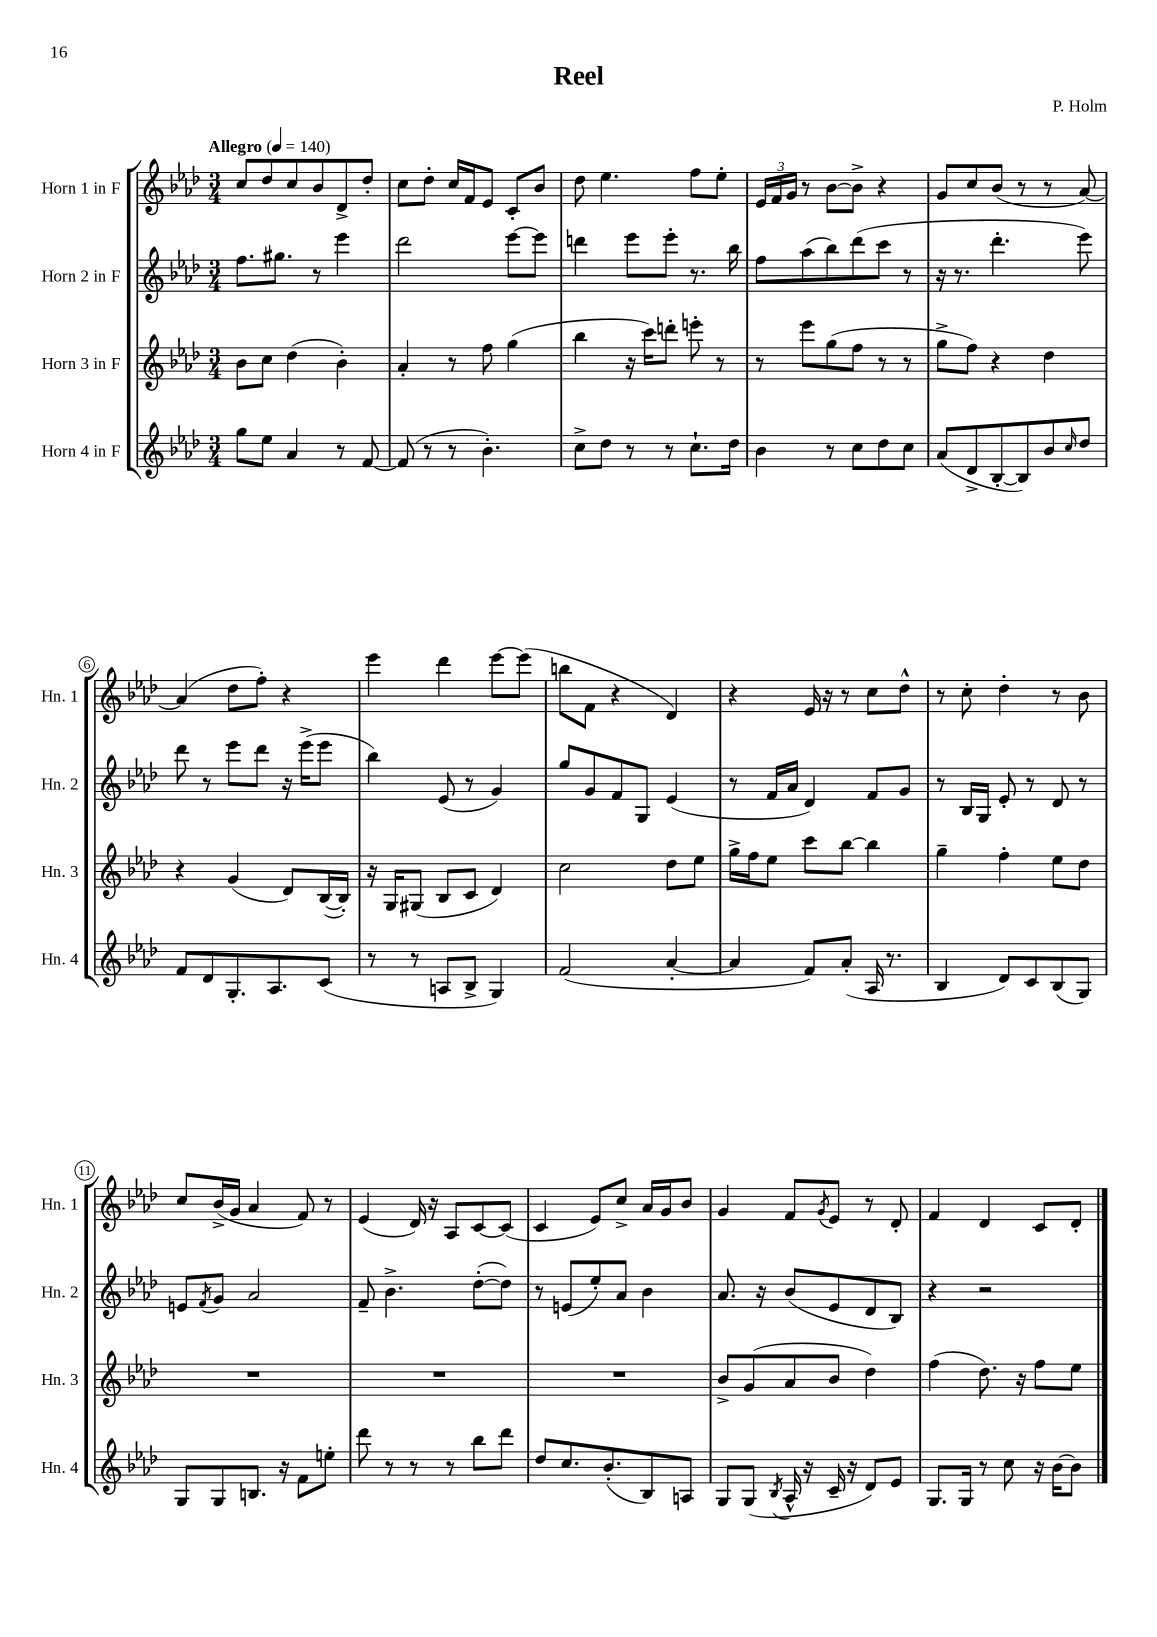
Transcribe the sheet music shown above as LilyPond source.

\header { title = "Reel" composer = "P. Holm" }
<<
\new StaffGroup <<
\new Staff = "s0" \with { instrumentName = "Horn 1 in F" shortInstrumentName = "Hn. 1" } {
    \clef treble \key aes \major \numericTimeSignature \time 3/4 \tempo "Allegro" 4 = 140
    c''8 des''8 c''8 bes'8 des'8-> des''8-. |
    c''8 des''8-. c''16 f'16 ees'8 c'8-. bes'8 |
    des''8 ees''4. f''8 ees''8-. |
    \tuplet 3/2 { ees'16 f'16 g'16 } r8 bes'8~ bes'8-> r4 |
    g'8 c''8 bes'8( r8 r8 aes'8~) |
    aes'4( des''8 f''8-.) r4 |
    ees'''4 des'''4 ees'''8~ ees'''8( |
    b''8 f'8 r4 des'4) |
    r4 ees'16 r16 r8 c''8 des''8-^ |
    r8 c''8-. des''4-. r8 bes'8 |
    c''8 bes'16->( g'16 aes'4 f'8) r8 |
    ees'4( des'16) r16 aes8 c'8~ c'8( |
    c'4 ees'8) c''8-> aes'16 g'16 bes'8 |
    g'4 f'8 \acciaccatura { g'8 } ees'8 r8 des'8-. |
    f'4 des'4 c'8 des'8-. \bar "|." |
}
\new Staff = "s1" \with { instrumentName = "Horn 2 in F" shortInstrumentName = "Hn. 2" } {
    \clef treble \key aes \major \numericTimeSignature \time 3/4
    f''8. gis''8. r8 ees'''4 |
    des'''2 ees'''8~ ees'''8 |
    d'''4 ees'''8 ees'''8-. r8. bes''16 |
    f''8 aes''8( bes''8) des'''8( c'''8 r8 |
    r16 r8. des'''4.-. ees'''8) |
    des'''8 r8 ees'''8 des'''8 r16 ees'''16->( ees'''8 |
    bes''4) ees'8( r8 g'4) |
    g''8 g'8 f'8 g8 ees'4( |
    r8 f'16 aes'16 des'4) f'8 g'8 |
    r8 bes16 g16 ees'8-. r8 des'8 r8 |
    e'8 \acciaccatura { f'8 } g'8 aes'2 |
    f'8-- bes'4.-> des''8~-.( des''8) |
    r8 e'8( ees''8-.) aes'8 bes'4 |
    aes'8. r16 bes'8( ees'8 des'8 bes8) |
    r4 r2 \bar "|." |
}
\new Staff = "s2" \with { instrumentName = "Horn 3 in F" shortInstrumentName = "Hn. 3" } {
    \clef treble \key aes \major \numericTimeSignature \time 3/4
    bes'8 c''8 des''4( bes'4-.) |
    aes'4-. r8 f''8 g''4( |
    bes''4 r16 c'''16) d'''8-. e'''8-. r8 |
    r8 ees'''8 g''8( f''8 r8 r8 |
    g''8-> f''8) r4 des''4 |
    r4 g'4( des'8) bes16~( bes16-.) |
    r16 g16 gis8( bes8 c'8 des'4) |
    c''2 des''8 ees''8 |
    g''16-> f''16 ees''8 c'''8 bes''8~ bes''4 |
    g''4-- f''4-. ees''8 des''8 |
    R2. |
    R2. |
    R2. |
    bes'8-> g'8( aes'8 bes'8 des''4) |
    f''4( des''8.) r16 f''8 ees''8 \bar "|." |
}
\new Staff = "s3" \with { instrumentName = "Horn 4 in F" shortInstrumentName = "Hn. 4" } {
    \clef treble \key aes \major \numericTimeSignature \time 3/4
    g''8 ees''8 aes'4 r8 f'8~ |
    f'8( r8 r8 bes'4.-.) |
    c''8-> des''8 r8 r8 c''8.-! des''16 |
    bes'4 r8 c''8 des''8 c''8 |
    aes'8( des'8-> bes8~-. bes8) bes'8 \grace { c''16 } des''8 |
    f'8 des'8 g8.-. aes8. c'8( |
    r8 r8 a8 bes8-> g4) |
    f'2( aes'4~-. |
    aes'4 f'8) aes'8-.( aes16 r8. |
    bes4 des'8) c'8 bes8( g8) |
    g8 g8 b8. r16 f'8 e''8-. |
    des'''8 r8 r8 r8 bes''8 des'''8 |
    des''8 c''8. bes'8.-.( bes8) a8 |
    g8 g8( \acciaccatura { bes8 } aes16-^ r16 c'16-- r16 des'8) ees'8 |
    g8. g16 r8 c''8 r16 bes'16~ bes'8 \bar "|." |
}
>>
>>
\layout { \context { \Score \override BarNumber.stencil = #(make-stencil-circler 0.1 0.3 ly:text-interface::print) } }
